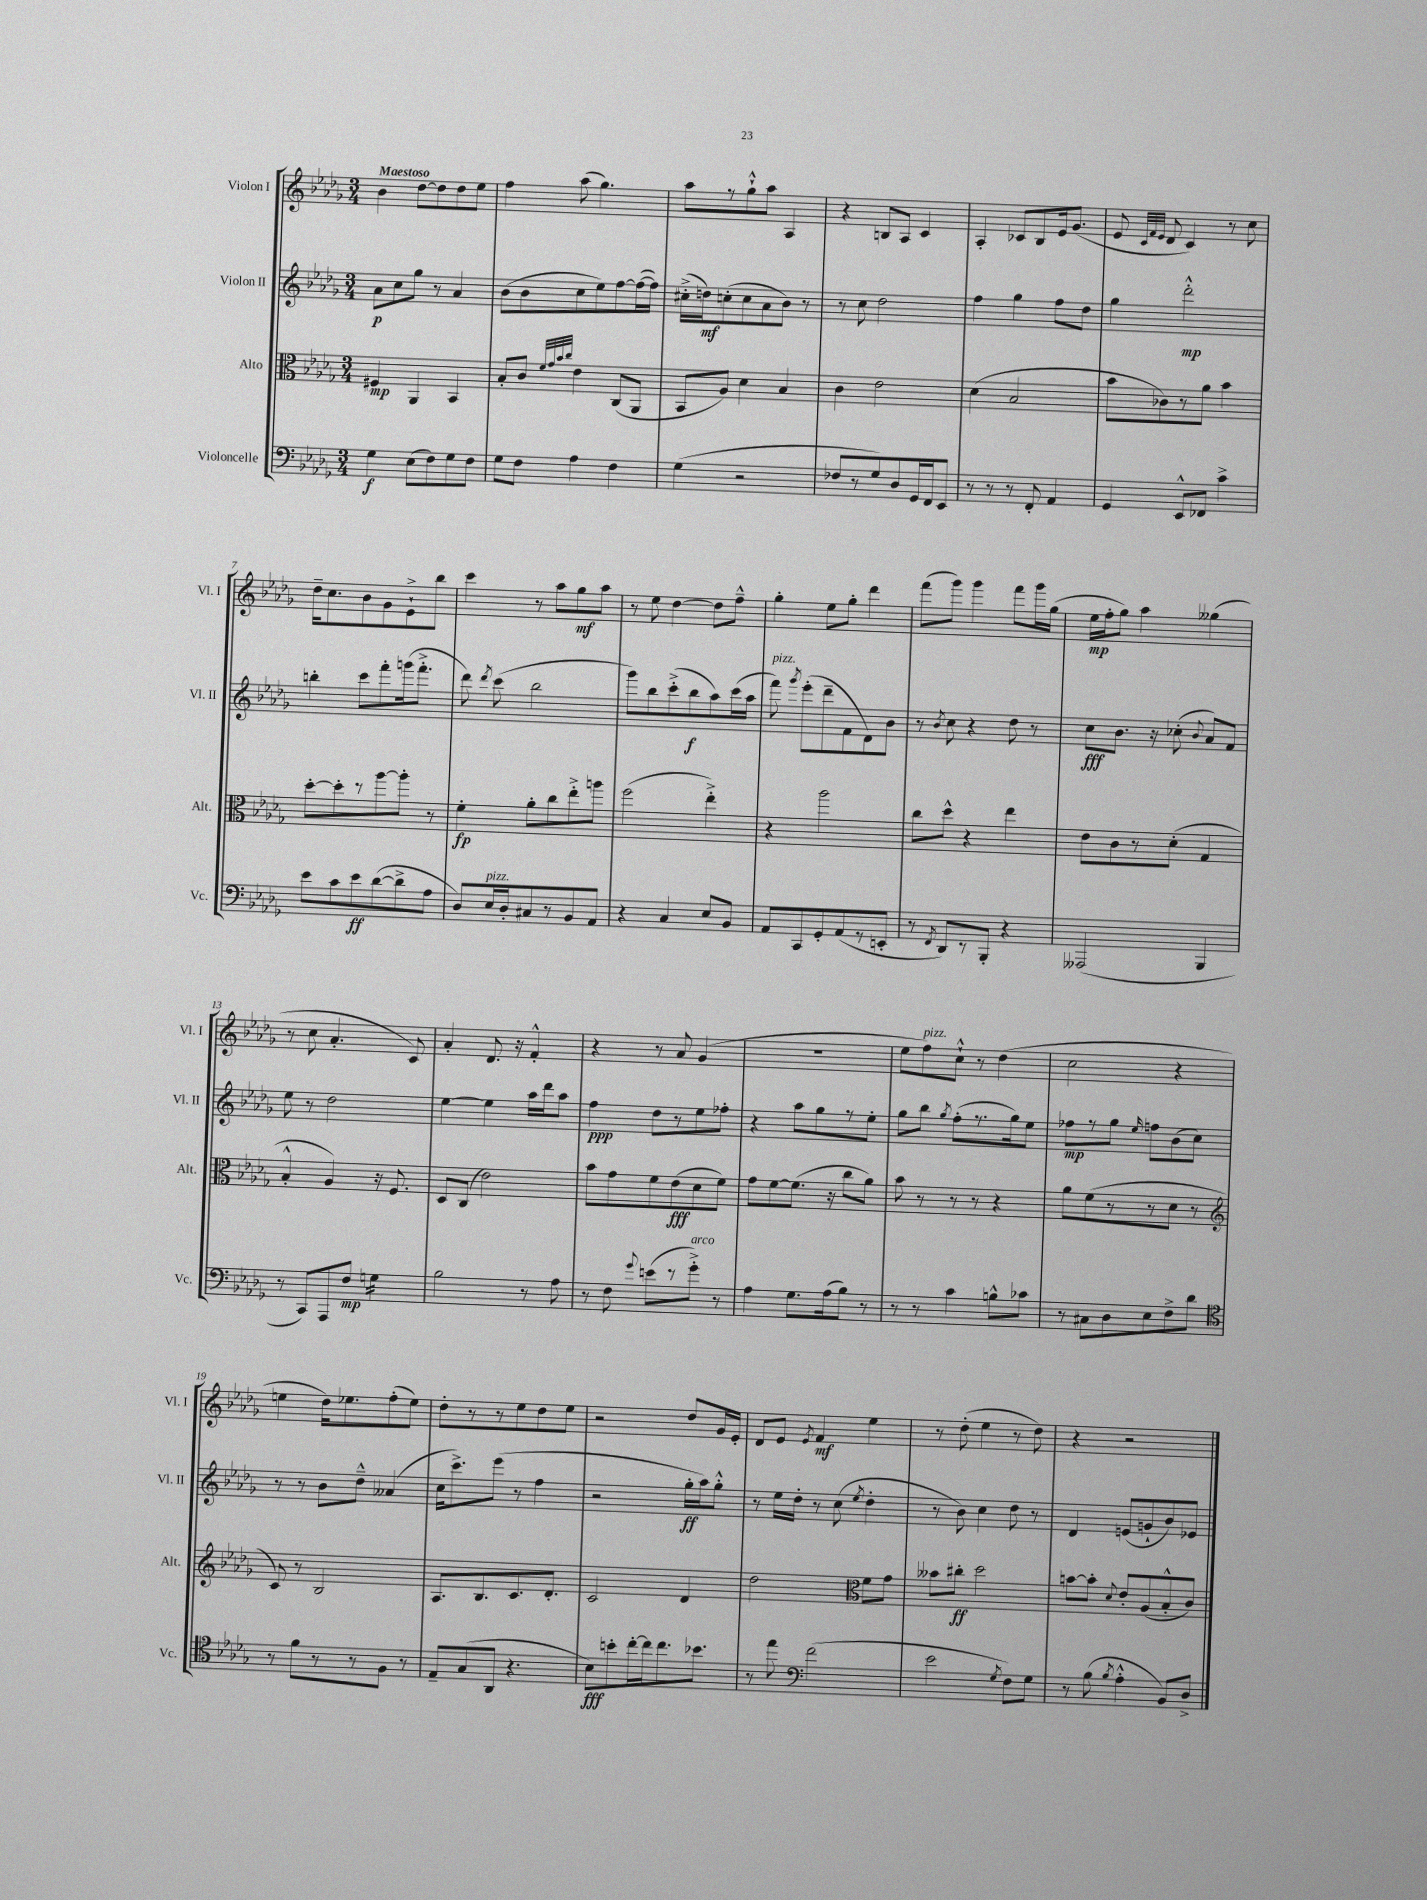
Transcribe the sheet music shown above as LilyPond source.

<<
\new StaffGroup <<
\new Staff = "s0" \with { instrumentName = "Violon I" shortInstrumentName = "Vl. I" } {
    \clef treble \key des \major \numericTimeSignature \time 3/4 \tempo "Maestoso"
    \autoBeamOff bes'4 des''8[~ des''8 des''8 ees''8] |
    f''4 aes''8( ges''4.) |
    aes''8[ r8 ges''8-!-^ aes''8] aes4 |
    r4 b8[ aes8] c'4 |
    aes4-. ces'8[ bes8 ees'16 ges'8.]( |
    ees'8 \grace { c'32[ f'32 ees'32] } des'8 c'4) r8 c''8 |
    des''16[-- c''8. bes'8 ges'8 ees'8-!-> bes''8] |
    c'''4 r8 aes''8[ ges''8\mf aes''8] |
    r8 ees''8 des''4~ des''8[ f''8]---^ |
    ges''4-. ees''8[ ges''8]-. des'''4 |
    f'''8[( ges'''8]) ges'''4 f'''8[ ges'''16 ges''16]( |
    ees''16[\mp f''16-. ges''8]) aes''4 geses''4( |
    r8 c''8 aes'4.-. c'8) |
    aes'4-. des'8. r16 f'4-.-^ |
    r4 r8 aes'8 ges'4( |
    R2. |
    ees''8[ f''8^\markup { \italic "pizz." }) c''8]-!-^ r8 des''4( |
    c''2 r4 |
    e''4 des''16[) ees''8. f''8-.( ees''8]) |
    des''8[-. r8 r8 ees''8 des''8 ees''8] |
    r2 des''8[ ges'16 ees'16]-. |
    des'8[ ees'8] \acciaccatura { ees'8 } f'4\mf ees''4 |
    r8 des''8-.( ees''4 r8 des''8) |
    r4 r2 \bar "|." |
}
\new Staff = "s1" \with { instrumentName = "Violon II" shortInstrumentName = "Vl. II" } {
    \clef treble \key des \major \numericTimeSignature \time 3/4
    \autoBeamOff aes'8[\p c''8 ges''8] r8 aes'4 |
    bes'8[( bes'8 c''8 ees''8) f''8~ f''16~( f''16]) |
    cis''16[-.->( d''16\mf) c''8-.( c''8 aes'8 bes'8]) r8 |
    r8 c''8 des''2 |
    f''4 ges''4 f''8[ des''8] |
    ges''4 des'''2-.-^\mp |
    b''4-. c'''8[ f'''8-. g'''16( f'''8.]-.-> |
    des'''8) \acciaccatura { des'''8 } c'''8( bes''2 |
    ges'''8[) bes''8 c'''8-.->( bes''8\f aes''8) c'''16( aes''16] |
    f'''8^\markup { \italic "pizz." }) \acciaccatura { ges'''8 } ees'''8[-.( des'''8-- f'8 des'8) bes'8] |
    r8 \acciaccatura { bes'8 } c''8 r4 des''8 r8 |
    c''8[\fff bes'8.] r16 ces''8-.( \appoggiatura { bes'8 } aes'8[) f'8] |
    ees''8 r8 des''2 |
    ees''4~ ees''4 aes''16[ des'''16 aes''8] |
    f''4\ppp des''8[ r8 ees''8 fes''8]-. |
    r4 aes''8[ ges''8 r8 ees''8]-. |
    ges''8[ bes''8] \acciaccatura { ges''8 } f''8[-.( r8. ges''16) ees''8] |
    fes''8[\mp r8 ges''8] \grace { ees''16 } f''8[ bes'8( c''8]) |
    r8 r8 bes'8[ des''8]---^ aeses'4( |
    c''16[ c'''8.->) ees'''8]( r8 f''4 |
    r2 ges''16[-.\ff aes''16) ges''8]-.-^ |
    r8 ees''16[ des''16]-. r8 c''8( \acciaccatura { ees''8 } des''4-. |
    r8 bes'8) c''4 des''8 r8 |
    des'4 e'8[( g'8-! bes'8) ees'8] \bar "|." |
}
\new Staff = "s2" \with { instrumentName = "Alto" shortInstrumentName = "Alt." } {
    \clef alto \key des \major \numericTimeSignature \time 3/4
    \autoBeamOff fis4\mp aes,4 bes,4 |
    bes8[-. c'8] \grace { f'32[ ges'32 bes'32 c''32] } ees'4 c8[( aes,8] |
    bes,8[ aes8]) des'4 bes4 |
    c'4 ees'2 |
    des'4( bes2 |
    bes'8[ ces'8) r8 aes'8] bes'4 |
    des''8[~-. des''8-. r8 aes''8~ aes''8]-. r8 |
    f'4-.\fp aes'8[-. c''8 ees''8-.-> a''8] |
    f''2( ees''4-.->) |
    r4 aes''2 |
    c''8[ des''8]-^ r4 ees''4 |
    ees'8[ c'8 r8 des'8]-.( ges4 |
    bes4-.-^ aes4) r16 f8. |
    des8[ c8]( ees'2) |
    bes'8[ ges'8 f'8 ees'8\fff( des'8 f'8]) |
    ges'8[ f'8~ f'8.]( r16 c''8[ aes'8]) |
    bes'8 r8 r8 r8 r4 |
    aes'8[ f'8( r8 r8 des'8] r8 |
    \clef treble c'8) r8 bes2 |
    aes8.[ bes8. c'8. des'8.]-. |
    c'2 des'4 |
    des''2 \clef alto f'8[ ges'8] |
    beses'8[ cis''8]-.\ff des''2 |
    b'8[~ b'8]-. \appoggiatura { des'8 } ees'8[-. aes8( bes8-.-^ c'8]) \bar "|." |
}
\new Staff = "s3" \with { instrumentName = "Violoncelle" shortInstrumentName = "Vc." } {
    \clef bass \key des \major \numericTimeSignature \time 3/4
    \autoBeamOff ges4\f ees8[( f8) ges8 f8] |
    ges8[ f8] aes4 f4 |
    ges4( r2 |
    fes8[ r8 ges8) des8 ges,16 f,16 ees,8] |
    r8 r8 r8 f,8-. aes,4 |
    ges,4 ees,8[-^ fes,8] c'4-> |
    ees'8[ c'8 ees'8\ff des'8~( des'8-> aes8] |
    des8[) ees16^\markup { \italic "pizz." } des16-. cis8 r8 bes,8 aes,8] |
    r4 c4 ees8[ bes,8] |
    aes,8[ c,8 ges,8-. aes,8( r8 e,8]-. |
    r8 \acciaccatura { f,8 } des,8[) r8 bes,,8]-. r4 |
    aeses,,2( bes,,4 |
    r8 c,8[) aes,,8 f8]\mp g4:16 |
    bes2 r8 aes8 |
    r8 f8 \appoggiatura { ges'8 } e'8[( r8 ges'8]-.->^\markup { \italic "arco" }) r8 |
    aes4 ges8.[ aes16( bes8]) r8 |
    r8 r8 c'4 b8[-^ ces'8] |
    r8 cis8[ des8 ees8 f8-> des'8] |
    \clef tenor r8 f'8[ r8 r8 f8] r8 |
    ees8[-- ges8( aes,8] r4. |
    bes8[\fff) b'8-. c''16~-. c''16 c''8. bes'8.] |
    r8 ees''8 \clef bass f'2( |
    ees'2 \acciaccatura { ges8 } f8[) ges8] |
    r8 bes8( \acciaccatura { bes8 } aes4-.-^ bes,8[) des8]-> \bar "|." |
}
>>
>>
